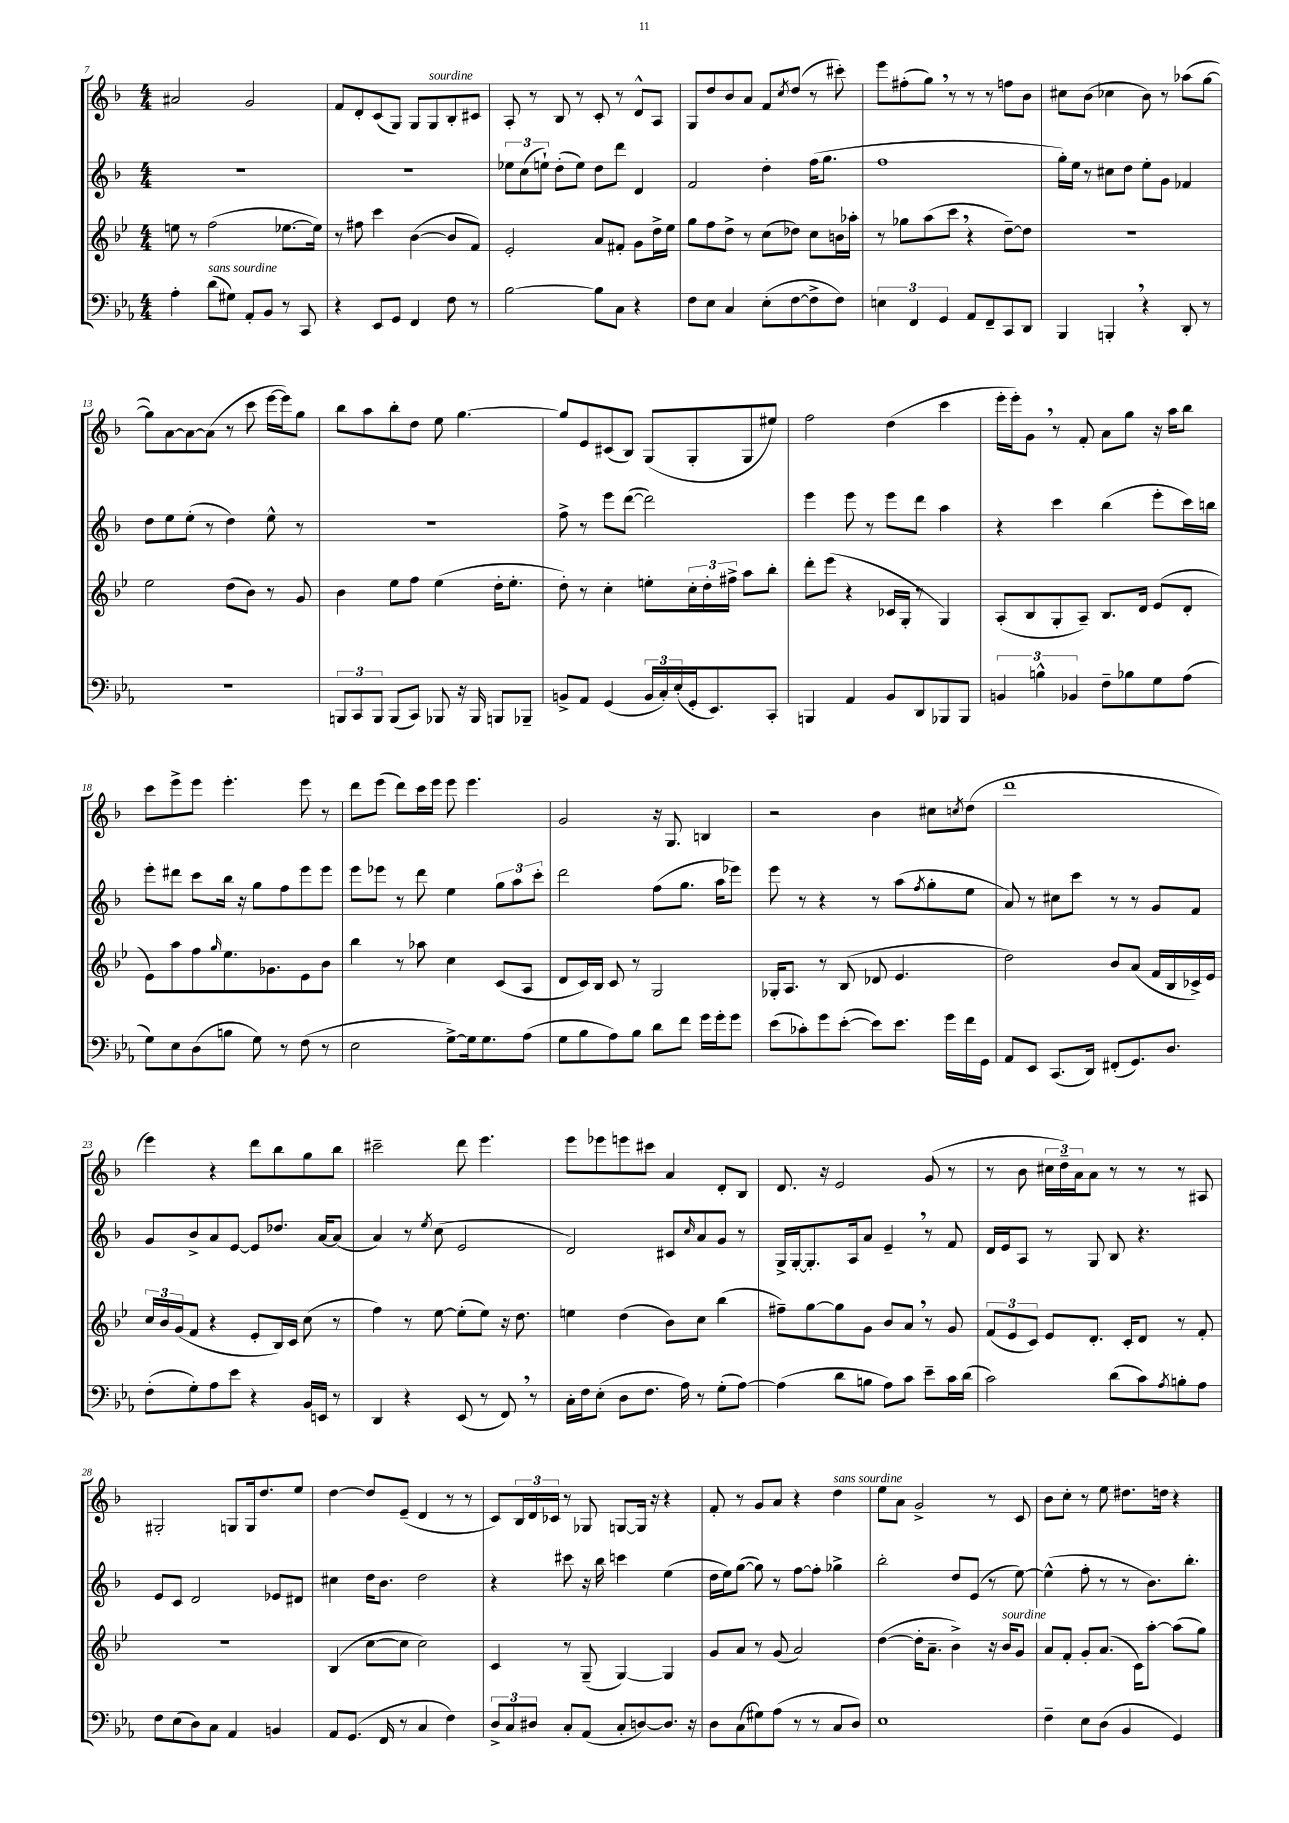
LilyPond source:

<<
\new StaffGroup <<
\new Staff = "s0" {
    \clef treble \key f \major \numericTimeSignature \time 4/4
    ais'2 g'2 |
    f'8 d'8-. c'8( g8) g8 g8^\markup { \italic "sourdine" } bes8-. cis'8 |
    a8-. r8 bes8 r8 c'8-. r8 d'8-^ a8 |
    g8 d''8 bes'8 a'8 f'8 \acciaccatura { c''8 } d''8( r8 cis'''8-.) |
    e'''8 fis''8-.( g''8) \breathe r8 r8 r8 f''8 bes'8 |
    cis''8 bes'8( ces''4 bes'8) r8 aes''8( g''8~ |
    g''8) a'8~ a'8~ a'8( r8 c'''8 e'''16~ e'''16) g''8 |
    bes''8 a''8 bes''8-. d''8 e''8 g''4.~ |
    g''8 e'8 cis'8( bes8) g8( g8-. g8 eis''8) |
    f''2 d''4( c'''4 |
    e'''16-. e'''16-.) g'8 \breathe r8 f'8-. a'8 g''8 r16 a''16 bes''8 |
    c'''8 e'''8-> e'''8 e'''4.-. e'''8 r8 |
    d'''8 e'''8( d'''8) c'''16 e'''16 e'''8 e'''4. |
    g'2 r16 g8. b4 |
    r2 bes'4 cis''8 \acciaccatura { c''8 } d''8( |
    d'''1 |
    e'''4) r4 d'''8 bes''8 g''8 bes''8 |
    cis'''2-- d'''8 e'''4. |
    e'''8 ees'''8 e'''8 cis'''8 a'4 d'8-. bes8 |
    d'8. r16 e'2 g'8( r8 |
    r8 bes'8 \tuplet 3/2 { cis''16 d''16--) a'16 } a'8 r8 r8 r8 ais8 |
    gis2-. g8 g16 d''8. e''8 |
    d''4~ d''8 e'8--( d'4 r8 r8 |
    c'8) \tuplet 3/2 { bes16 d'16 ces'16 } r8 ges8 g8~ g16 r16 r4 |
    f'8-. r8 g'8 a'8 r4 d''4^\markup { \italic "sans sourdine" } |
    e''8 a'8 g'2-> r8 c'8 |
    bes'8 c''8-. r8 e''8 dis''8. d''16 r4 \bar "|." |
}
\new Staff = "s1" {
    \clef treble \key f \major \numericTimeSignature \time 4/4
    R1 |
    R1 |
    \tuplet 3/2 { ees''8 c''8( e''8-!) } d''8-.( e''8) d''8 d'''8 d'4 |
    f'2 d''4-. f''16( g''8. |
    f''1 |
    g''16-.) e''16 r8 cis''8 d''8 e''8-. g'8 fes'4 |
    d''8 e''8 e''8-.( r8 d''4) e''8-^ r8 |
    R1 |
    f''8-> r8 e'''8 d'''8~( d'''2) |
    e'''4 e'''8 r8 e'''8 d'''8 a''4 |
    r4 c'''4 bes''4( e'''8-. c'''16) b''16 |
    e'''8-. dis'''8 c'''8 bes''16 r16 g''8 f''8 e'''8 e'''8 |
    e'''8 ees'''8 r8 d'''8 e''4 \tuplet 3/2 { g''8 a''8 c'''8-. } |
    d'''2 f''8( g''8. a''16 ees'''8) |
    e'''8 r8 r4 r8 a''8( \acciaccatura { f''8 } g''8-. e''8 |
    a'8) r8 cis''8 c'''8 r8 r8 g'8 f'8 |
    g'8 bes'8-> a'8 e'8~ e'8 des''8. a'16~ a'8( |
    a'4) r8 \acciaccatura { e''8 } c''8( e'2 |
    d'2) cis'8 \grace { c''16 } a'8 g'8 r8 |
    g16-> g16~-. g8.-. a16 a'8 e'4-- \breathe r8 f'8 |
    d'16 e'16 a8 r8 g8 bes8 r4. |
    e'8 c'8 d'2 ees'8 dis'8 |
    cis''4 d''16 bes'8. d''2 |
    r4 cis'''8 r16 bes''16 c'''4 e''4( |
    d''16 e''16) g''8~( g''8) r8 f''8~ f''8-. ges''4-> |
    bes''2-. d''8 e'8( r8 e''8~) |
    e''4-^( f''8-. r8 r8 bes'8.) bes''8.-. \bar "|." |
}
\new Staff = "s2" {
    \clef treble \key bes \major \numericTimeSignature \time 4/4
    e''8 r8 f''2( ees''8.~ ees''16) |
    r8 fis''8 c'''4 bes'4~( bes'8 f'8) |
    ees'2-. a'8 fis'8-. g'8 d''16-> ees''16 |
    g''8 f''8 d''8-> r8 c''8( des''8) c''8 b'16 aes''16-. |
    r8 ges''8 a''8( c'''8 \breathe r4 d''8~--) d''8 |
    r1 |
    ees''2 d''8( bes'8) r8 g'8 |
    bes'4 ees''8 f''8 ees''4( d''16-. ees''8.-. |
    d''8-.) r8 c''4-. e''8-. \tuplet 3/2 { c''16-. d''16-. fis''16-> } a''8 bes''8-. |
    d'''8-. ees'''8( r4 ces'16 g16-. r8 g4) |
    a8-.( bes8 g8-. a8--) bes8. d'16 ees'8( d'8-. |
    ees'8) a''8 f''8 \grace { g''16 } ees''8. ges'8. ees'8 bes'8 |
    bes''4 r8 aes''8 c''4 c'8( a8 |
    d'8 c'16) bes16 c'8 r8 g2 |
    ges16-. a8. r8 bes8( des'8 ees'4. |
    d''2) bes'8 a'8( f'16 bes16 ces'16->) ees'16 |
    \tuplet 3/2 { c''16 bes'16 g'16( } f'8 r4 ees'8-. bes16) c'16 c''8( r8 |
    f''4) r8 ees''8~ ees''8-.( ees''8) r16 d''8. |
    e''4 d''4( bes'8) c''8 bes''4( |
    fis''8--) g''8~ g''8 g'8 bes'8 a'8 \breathe r8 g'8 |
    \tuplet 3/2 { f'8( ees'8 c'8) } ees'8 d'8.-. c'16-. d'8 r8 f'8-. |
    R1 |
    bes4( c''8~ c''8 c''2) |
    c'4 r8 g8--( g4~) g4 |
    g'8 a'8 r8 g'8( a'2) |
    d''4~( d''16-. a'8.-- bes'4->) r16 bes'16^\markup { \italic "sourdine" } g'8 |
    a'8 f'8-. g'8-. a'8.( c'16) a''8~-. a''8( g''8) \bar "|." |
}
\new Staff = "s3" {
    \clef bass \key ees \major \numericTimeSignature \time 4/4
    aes4-. d'8^\markup { \italic "sans sourdine" }( gis8) aes,8-. bes,8 r8 c,8 |
    r4 ees,8 g,8 f,4 f8 r8 |
    bes2~ bes8 c8 r4 |
    f8 ees8 c4 ees8-.( f8~ f8-> f8) |
    \tuplet 3/2 { e4 f,4 g,4 } aes,8 f,8-- c,8 d,8 |
    bes,,4 b,,4-. \breathe r4 d,8-. r8 |
    R1 |
    \tuplet 3/2 { b,,8 c,8 b,,8 } b,,8( c,8) bes,,8 r16 bes,,16 b,,8 bes,,8-- |
    b,8-> aes,8 g,4( \tuplet 3/2 { b,16 c16-.) ees16-.( } g,16-. ees,8.) c,8-. |
    b,,4 aes,4 bes,8 d,8 bes,,8 bes,,8 |
    \tuplet 3/2 { b,4 b4-^ bes,4 } f8-- bes8 g8 aes8( |
    g8) ees8 d8( b8 g8) r8 f8( r8 |
    ees2 g8~->) g16 g8. aes8( |
    g8 bes8 aes8) bes8 d'8 f'8 g'16 g'16-. g'8 |
    ees'8( ces'8-.) g'8 ees'8~-.( ees'8) ees'8. g'16 f'16 g,16 |
    aes,8 ees,8 c,8.( d,16) fis,8-.( g,8.) d8. |
    f8-.( g8-.) aes8 ees'8 r4 bes,16 e,16 r8 |
    d,4 r4 ees,8( r8 f,8) \breathe r8 |
    c16-. f16 ees8-.( d8 f8. aes16) r8 g8-.( aes8~) |
    aes4( d'8 b8 aes8) c'8 ees'8-- c'16 d'16( |
    c'2) d'8( c'8) \acciaccatura { aes8 } b8-. aes8 |
    f8 ees8( d8) c8 aes,4 b,4 |
    aes,8 g,8.( f,16 r8 c4 f4) |
    \tuplet 3/2 { d8-> c8 dis8 } c8-. aes,8( c8-. d8~) d8. r16 |
    d8 c8( gis8) aes8( r8 r8 c8 d8) |
    ees1 |
    f4-- ees8 d8( bes,4 g,4) \bar "|." |
}
>>
>>
\layout { \context { \Score currentBarNumber = #7 } }
